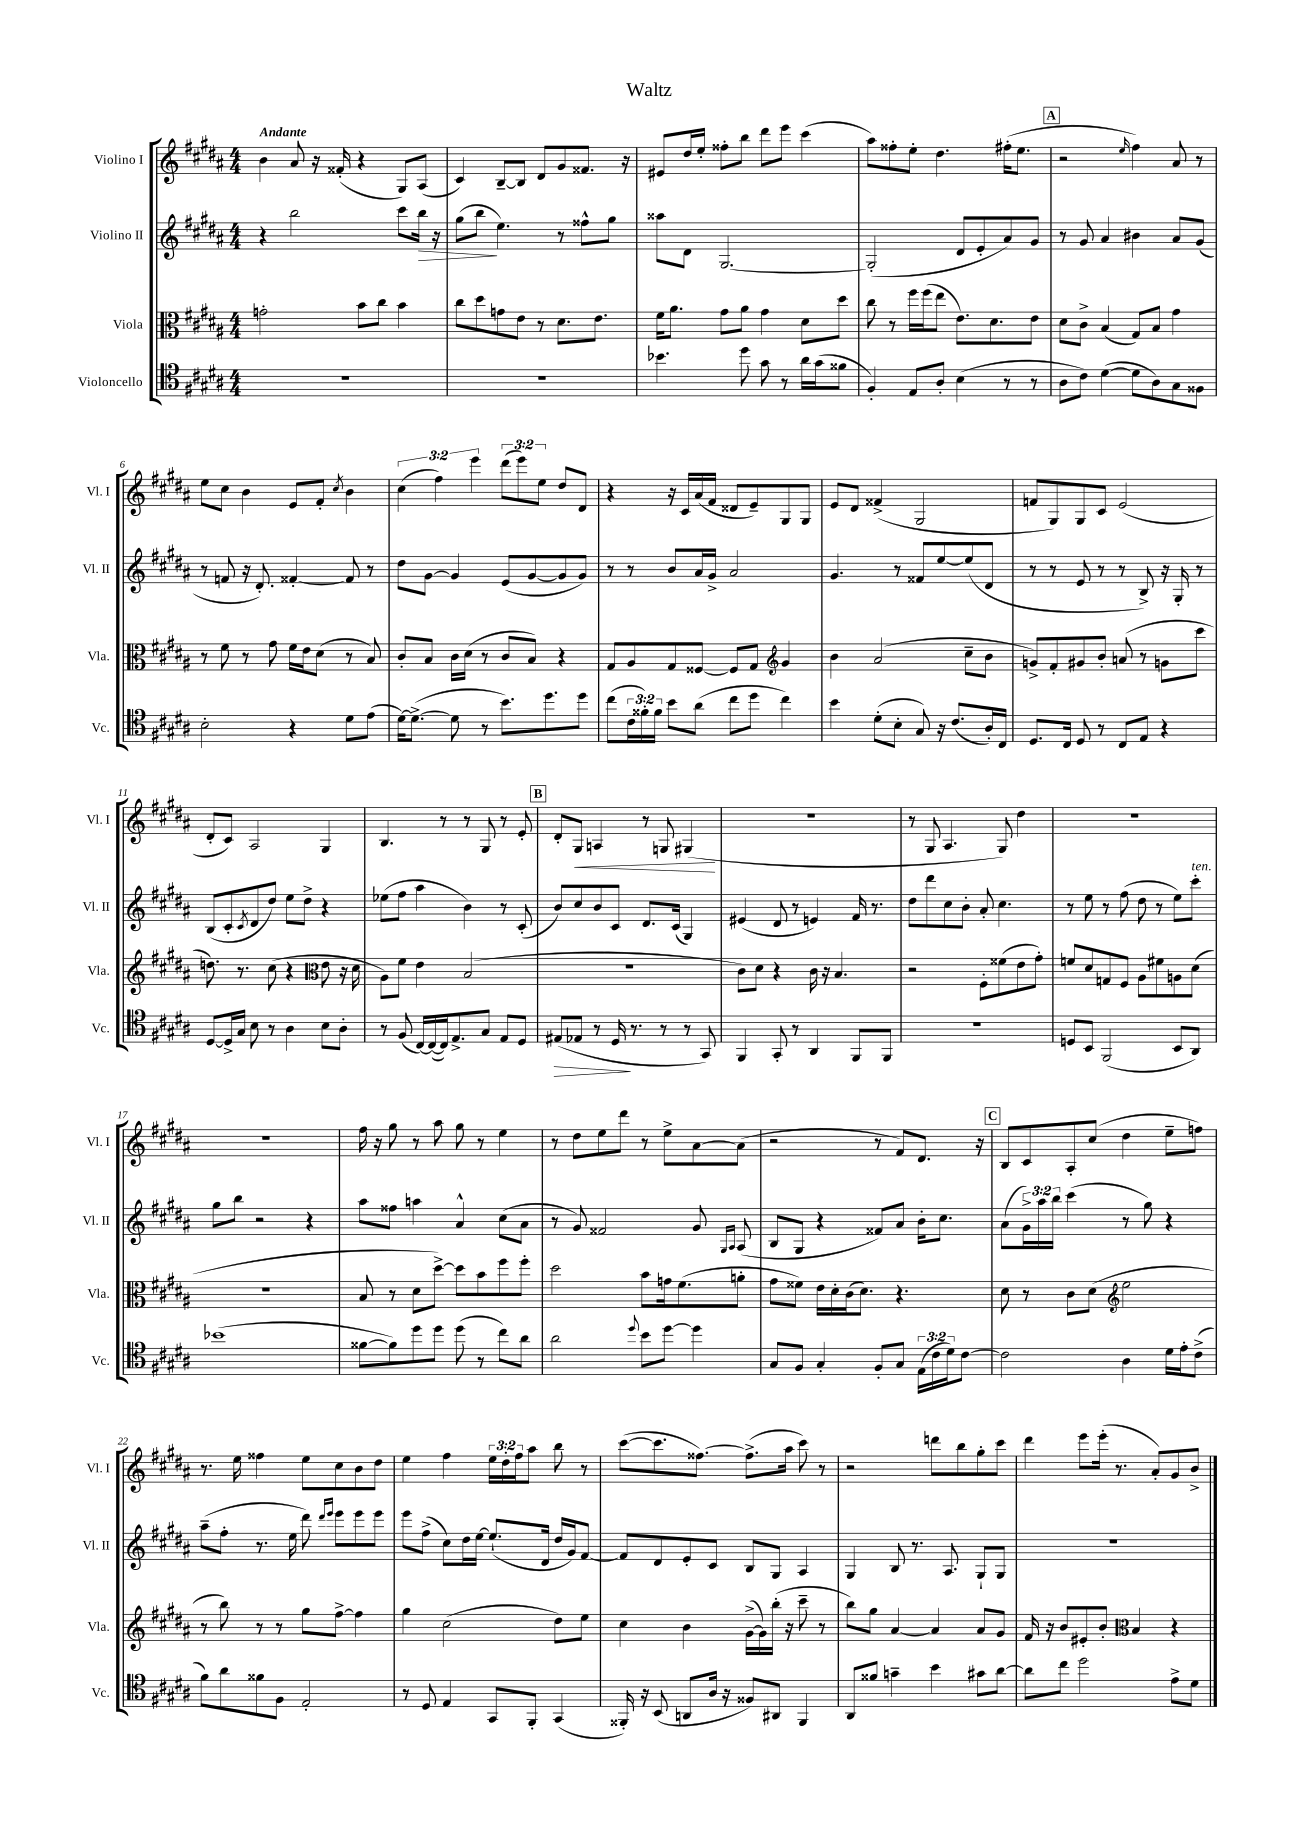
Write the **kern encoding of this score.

**kern	**kern	**kern	**kern
*staff4	*staff3	*staff2	*staff1
*clefC4	*clefC3	*clefG2	*clefG2
*k[f#c#g#d#a#]	*k[f#c#g#d#a#]	*k[f#c#g#d#a#]	*k[f#c#g#d#a#]
*M4/4	*M4/4	*M4/4	*M4/4
1r	2g'	4r	4b
.	.	2bb	8a#
.	.	.	16r
.	.	.	(16f##'
.	8b	.	4r
.	8cc#	.	.
.	4b	8ccc#	8G#)
.	.	16bb	(8A#
.	.	16r	.
=	=	=	=
1r	8cc#	(8gg#	4c#)
.	8dd#	8bb	.
.	8g	4.ee)	[8B~
.	8e	.	8B]
.	8r	.	8d#
.	8.d#	8r	8g#
.	.	8ff##^^	8.f##
.	8.e	.	.
.	.	8gg#	.
.	.	.	16r
=	=	=	=
4.b-	16f#	8aa##	8e#
.	8.a#	.	.
.	.	8d#	16dd#
.	.	.	16ee'
.	8g#	[2.G#	8ff##'
8dd#	8a#	.	8bb
8g#	4g#	.	8ddd#
8r	.	.	8eee
16a#	8d#	.	(4ccc#
(16g#	.	.	.
8f##	8dd#	.	.
=	=	=	=
4F#')	8cc#	(2G#']	8aa#)
.	8r	.	8ff##'
8E	16ff#	.	8ee'
.	(16ff#	.	.
8A#'	8ee	.	4.dd#
(4B	8.e)	8d#	.
.	.	8e'	.
.	8.d#	.	.
8r	.	8a#)	(16ff#'
.	.	.	8.ee
8r	8e	8g#	.
=	=	=	=
8A#	8d#	8r	2r
8c#)	8c#^	8g#	.
([4d#	(4B	4a#	.
.	.	.	16qqee
8d#]	8G#)	4b#	4ff#)
8A#)	8B	.	.
8G#	4g#	8a#	8a#
8F##	.	(8g#	8r
=	=	=	=
2B'	8r	8r	8ee
.	8f#	8f	8cc#
.	8r	16r	4b
.	.	8.d#')	.
.	8g#	.	.
4r	16f#	[4f##'	8e
.	16e	.	.
.	(8d#	.	8f#'
.	.	.	8qcc#
8d#	8r	8f##]	4b
(8e	8B)	8r	.
=	=	=	=
[16d#)	8c#'	8dd#	(6cc#
(8.d#^_	.	.	.
.	8B	[8g#	.
.	.	.	6ff#)
8d#]	16c#	4g#]	.
.	(16d#	.	.
.	.	.	6eee
8r	8r	.	.
8.b)	8c#	(8e	(12ddd#
.	.	.	12eee)
.	8B)	[8g#	.
.	.	.	12ee
8.dd#	.	.	.
.	4r	8g#]	8dd#
8dd#	.	8g#)	8d#
=	=	=	=
(8cc#	8G#	8r	4r
24c#	8A#	8r	.
24f##')	.	.	.
24f##	.	.	.
8b	8G#	8b	16r
.	.	.	16c#
(8a#	[8F##	16a#	(16a#
.	.	16g#^	16f#
8cc#	8F##]	2a#	8d##
8dd#	8G#	.	8e~)
*	*clefG2	*	*
4cc#)	4g#	.	8G#
.	.	.	8G#
=	=	=	=
4b	4b	4.g#	8e
.	.	.	8d#
(8d#'	(2a#	.	(4f##^
8B'	.	8r	.
8G#)	.	8f##	2G#
16r	.	[8ee	.
(8.c#	.	.	.
.	8cc#~	(8ee]	.
16A#')	8b	8d#	.
16C#	.	.	.
=	=	=	=
8.D#	8g^)	8r	8f
.	8f#'	8r	8G#)
16C#	.	.	.
8D#	8g#	8e	8G#
8r	8b'	8r	8c#
8C#	(8a	8r	(2e
8E	8r	8B^)	.
4r	8g	16r	.
.	.	16G#'	.
.	8ccc#	8r	.
=	=	=	=
[8D#	8.dd)	(8B	8d#'
16D#^]	.	8c#'	8c#)
16G#	8.r	.	.
.	.	8qc#	.
8B	.	8d#	2A#
8r	(8cc#	8dd#)	.
4A#	4r	8ee	.
.	.	8dd#^	.
*	*clefC3	*	*
8B	8e	4r	4G#
8A#'	16r	.	.
.	16d#	.	.
=	=	=	=
8r	8A#)	(8ee-	4.B
(8F#	8f#	8ff#	.
[16C#)	4e	4aa#	.
(16C#_	.	.	.
16C#])	.	.	8r
8.E^	.	.	.
.	(2B	4b)	8r
8G#	.	.	8G#
8E	.	8r	8r
8D#	.	(8c#'	8e'
=	=	=	=
(8E#	1r	8b)	8d#'
8E-	.	8cc#	8G#
8r	.	8b	4A
16D#	.	8c#	.
8.r	.	.	.
.	.	8.d#	8r
8r	.	.	8G
.	.	(16c#	.
8r	.	4G#)	(4G#
8GG#)	.	.	.
=	=	=	=
4FF#	8c#)	(4e#	1r
.	8d#	.	.
8GG#'	4r	8d#	.
8r	.	8r	.
4AA#	16c#	4e)	.
.	16r	.	.
.	4.B	.	.
8FF#	.	16f#	.
.	.	8.r	.
8FF#	.	.	.
=	=	=	=
1r	2r	8dd#	8r
.	.	8ddd#	8G#
.	.	8cc#	4.A#
.	.	8b'	.
.	8F#'	8a#'	.
.	(8f##	4.cc#	8G#)
.	8e	.	4dd#
.	8g#')	.	.
=	=	=	=
8D	8f	8r	1r
8BB	8d#	8ee	.
(2FF#	8G	8r	.
.	8F#	(8ff#	.
.	8A#	8dd#	.
.	8f#	8r	.
8BB	8A	8ee)	.
8AA#)	(8d#	8ccc#'	.
=	=	=	=
(1b-	1r	8gg#	1r
.	.	8bb	.
.	.	2r	.
.	.	4r	.
=	=	=	=
[8f##	8B	8aa#	16ff#
.	.	.	16r
8f##])	8r	8ff##	8gg#
8dd#	8d#	4aa	8r
8dd#	[8dd#^)	.	8aa#
(8dd#	8dd#]	4a#^^	8gg#
8r	8b	.	8r
8cc#)	8ff#	(8cc#	4ee
8a#	8ff#'	8a#	.
=	=	=	=
2a#	2dd#	8r	8r
.	.	8g#)	8dd#
.	.	2f##	8ee
.	.	.	8ddd#
8qqdd#	.	.	.
8b	8b	.	8r
[8dd#	16g	.	8ee^
.	(8.f#	.	.
4dd#]	.	8g#	[8a#
.	.	16qqG#	.
.	.	16qqA#	.
.	8a'	(8A#	(8a#]
=	=	=	=
8G#	8g#	8B	2r
8F#	8f##)	8G#	.
4G#'	16e	4r	.
.	16d#'	.	.
.	(16c#	.	.
.	8.d#)	.	.
8F#'	.	8f##)	8r
8G#	4.r	8a#	8f#)
(24E	.	16b'	8.d#
24c#	.	.	.
.	.	8.cc#	.
24d#)	.	.	.
[8c#	.	.	.
.	.	.	16r
=	=	=	=
2c#]	8d#	(8a#	8B
.	8r	24g#^)	8c#
.	.	24aa#	.
.	.	24bb	.
.	8c#	(4ccc#	8A#'
.	(8d#	.	(8cc#
*	*clefG2	*	*
4A#	2ee	8r	4dd#
.	.	8gg#)	.
16d#	.	4r	8ee~
16e'	.	.	.
(8c#^	.	.	8ff)
=	=	=	=
8f#)	8r	(8aa#~	8.r
8a#	8bb)	8ff#'	.
.	.	.	16ee
8f##	8r	8.r	4ff##
8F#	8r	.	.
.	.	16ee	.
2E'	8gg#	8ddd#)	8ee
.	.	16qqddd#	.
.	.	16qqeee	.
.	[8ff#^	8eee	8cc#
.	4ff#]	8eee	8b
.	.	8eee	8dd#
=	=	=	=
8r	4gg#	8eee	4ee
8D#	.	(8ff#^	.
4E	(2cc#	8cc#)	4ff#
.	.	16dd#	.
.	.	[16ee	.
8GG#	.	(8.ee`]	24ee
.	.	.	24dd#'
.	.	.	24ff#
8FF#'	.	.	8aa#
.	.	16d#	.
(4GG#	8dd#)	16dd#	8bb
.	.	16g#)	.
.	8ee	[8f#	8r
=	=	=	=
16FF##')	4cc#	8f#]	([8ccc#
16r	.	.	.
(8BB	.	8d#	8.ccc#]
8AA	4b	8e'	.
.	.	.	[8.ff##)
16A#	.	8c#	.
16r	.	.	.
8F##)	([16g#^	8B	(8.ff##^]
.	16g#])	.	.
8AA#	(16bb'	8G#	.
.	16r	.	16aa#
4FF##	8ccc#~	4A#	8ccc#)
.	8r	.	8r
=	=	=	=
8AA#	8bb)	4G#	2r
8f##	8gg#	.	.
4g~	[4a#	8B	.
.	.	8.r	.
4b	4a#]	.	8ddd
.	.	8.A#	.
.	.	.	8bb
8g#	8a#	8G#`	8gg#'
[8a#	8g#	8G#	8ccc#
=	=	=	=
8a#]	16f#	1r	4ddd#
.	16r	.	.
8cc#	8b	.	.
2dd#	8e#'	.	8eee
.	8b'	.	(16eee'
.	.	.	8.r
*	*clefC3	*	*
.	4B	.	.
.	.	.	8a#')
8e^	4r	.	8g#
8d#	.	.	8b^
==	==	==	==
*-	*-	*-	*-
